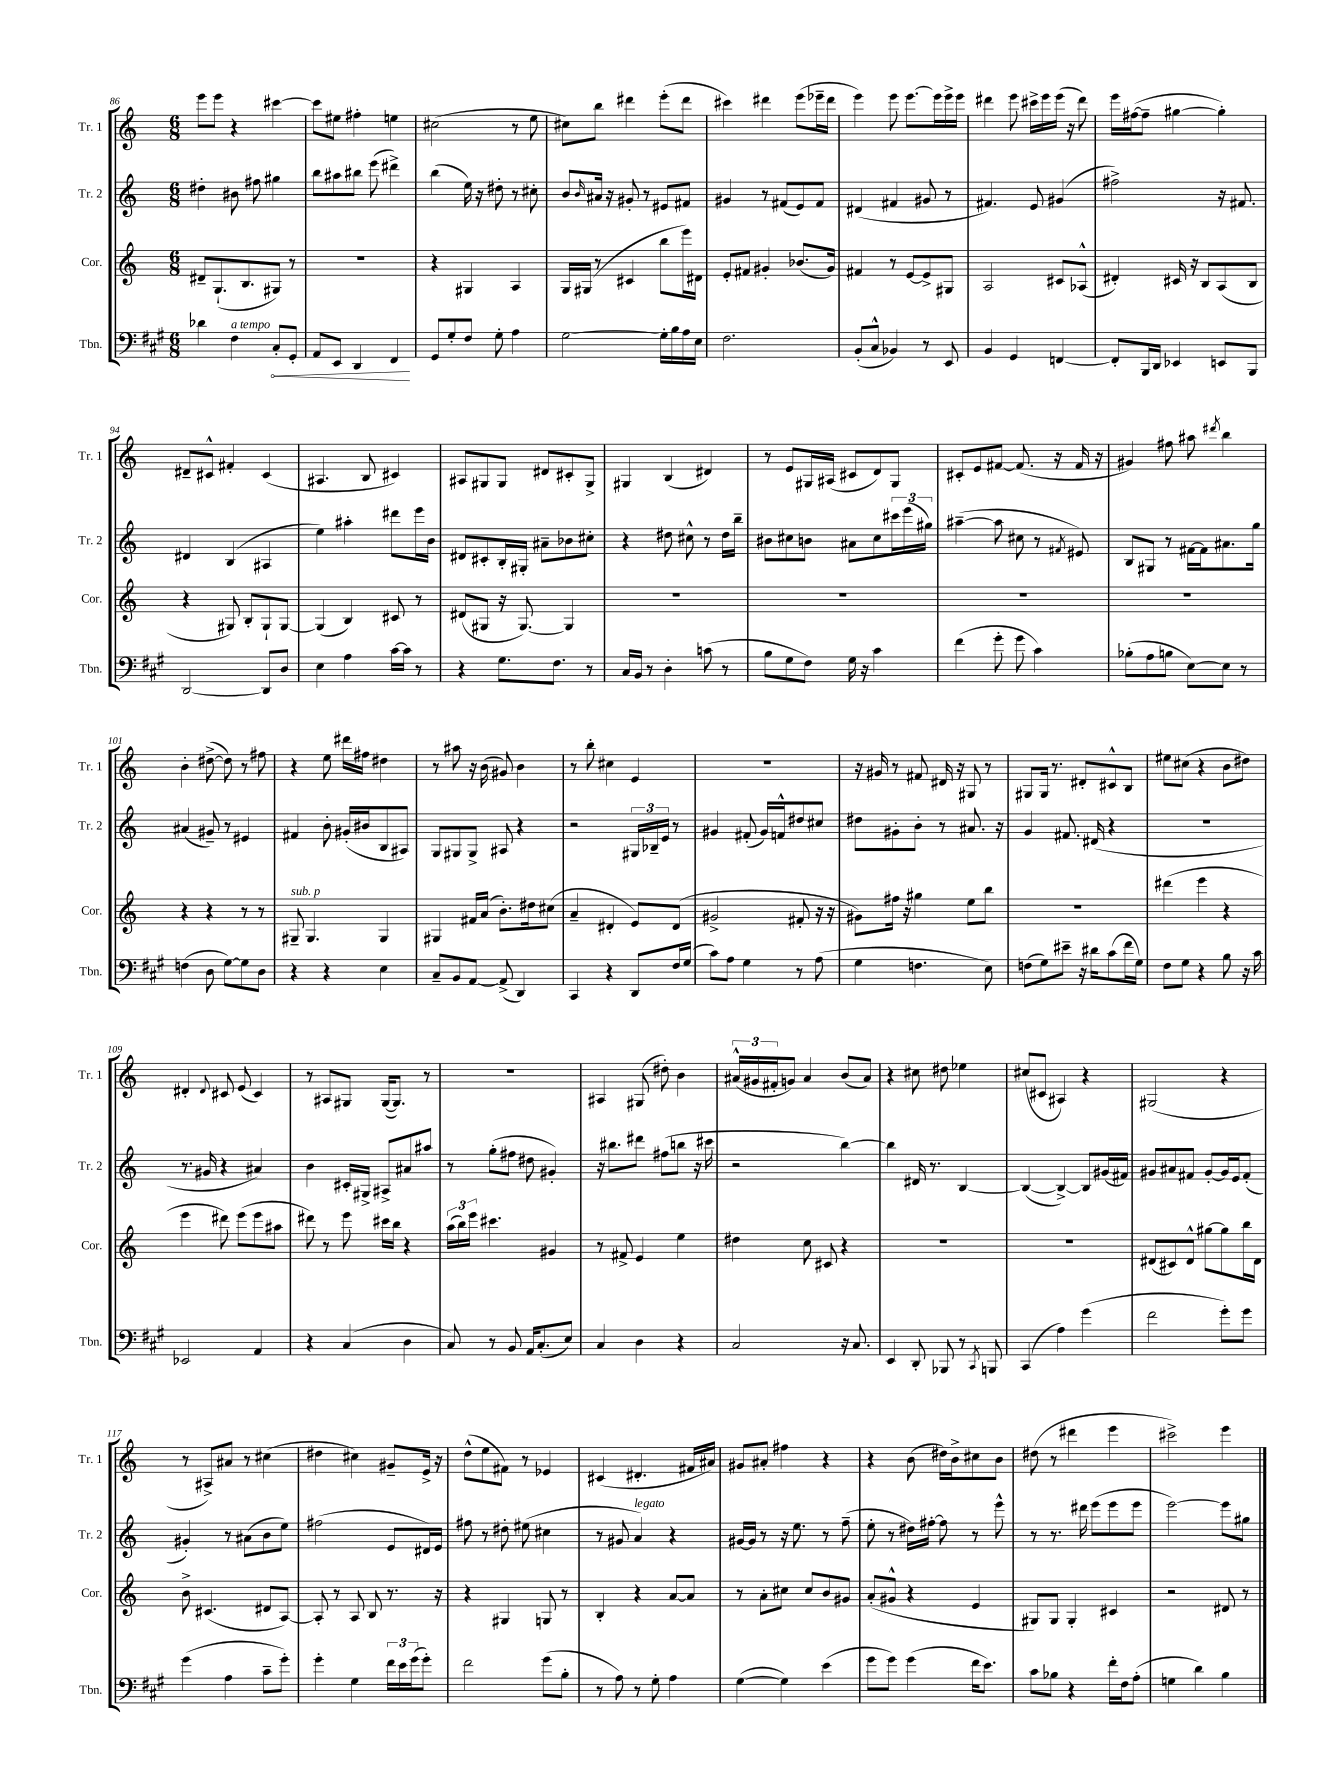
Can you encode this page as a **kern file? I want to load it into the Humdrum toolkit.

**kern	**kern	**kern	**kern
*staff4	*staff3	*staff2	*staff1
*clefF4	*clefG2	*clefG2	*clefG2
*k[f#c#g#]	*k[]	*k[]	*k[]
*M6/8	*M6/8	*M6/8	*M6/8
4d-\	8d#~/L	4dd#'\	8eee\L
.	(8.G`/	.	8eee\J
4F#\	.	8b#\	4r
.	8.B/	.	.
.	.	8ff#\	.
8C#'/L	8G#/J)	4gg#\	[4ccc#\
8GG#'/J	8r	.	.
=	=	=	=
8AA/L	2.r	8bb\L	8ccc#\]L
8EE/J	.	8aa#\	8ee#\J
4DD/	.	8bb#\J	4ff#'\
.	.	(8eee\	.
4FF#/	.	4ddd#^\)	4ee\
=	=	=	=
8GG#/L	4r	(4bb\	(2cc#\
8G#'/	.	.	.
8F#/J	4G#/	16ee\)	.
.	.	16r	.
8G#'\	.	8dd#'\	.
4A\	4A/	8r	8r
.	.	8cc#'\	8ee\
=	=	=	=
[2G#\	16G/LL	8b/L	8cc#\L)
.	(16G#/JJ	.	.
.	.	16qqb/	.
.	8r	16a#/Jk	8bb\J
.	.	16r	.
.	4c#/	8g#'/	4ddd#\
.	.	8r	.
16G#'\]LL	8bb\L	8e#/L	(8eee'\L
16B\	.	.	.
16A\	16eee\L)	8f#/J	8ddd#\J
16E\JJ	16d#\JJ	.	.
=	=	=	=
2.F#\	8e'/L	4g#/	4ccc#\)
.	8f#/J	.	.
.	4g#'/	8r	4ddd#\
.	.	(8f#/L	.
.	(8.b-/L	8e/)	(8eee\L
.	.	8f#/J	16eee-~\L
.	16g#/Jk)	.	16ddd#\JJ
=	=	=	=
(8BB'/L	4f#/	(4d#/	4eee\)
8C#^^/J	.	.	.
4BB-/)	8r	4f#/	8eee\
.	[8e/L	.	[8.eee\L
8r	8e^/]	8g#/	.
.	.	.	16eee\]L
8EE/	8G#/J	8r	16eee^\
.	.	.	16eee\JJ
=	=	=	=
4BB/	2A/	4.f#/)	4ddd#\
4GG#/	.	.	8eee\
.	.	8e/	16ccc#^\LL
.	.	.	16eee\
[4FF/	8c#/L	(4g#/	(16eee\JJ
.	.	.	16r
.	(8A-^^/J	.	8ddd#\)
=	=	=	=
8FF'/]L	4d#'/)	2ff#^\)	16eee\LL
.	.	.	([16ff#\J
16BBB/L	.	.	8ff#~\]J
16DD/JJ	.	.	.
4EE-/	16c#/	.	[4gg#\
.	16r	.	.
.	8B/L	.	.
8EE/L	(8A/	16r	4gg#'\])
.	.	8.f#/	.
8BBB/J	8B/J	.	.
=	=	=	=
[2DD/	4r	4d#/	8d#~/L
.	.	.	8c#^^/J
.	8G#/)	(4B/	4f#'/
.	8B'/L	.	.
8DD/]L	8G#`/	4A#/	(4c#/
8D/J	[8G#/J	.	.
=	=	=	=
4E\	(4G#/]	4ee\)	4.A#/
4A\	4B/)	4aa#'\	.
.	.	.	8B/
[16c#\LL	8c#/	8ddd#\L	4c#/)
16c#\]JJ	.	.	.
8r	8r	16eee\L	.
.	.	16b\JJ	.
=	=	=	=
4r	(8d#/L	8d#/L	8A#/L
.	8G#/J	8c#'/	8G#/
8.G#\L	16r	16B'/L	8G#/J
.	[8.G#/)	16G#'/JJ	.
.	.	8a#~\L	8d#/L
8.F#\J	.	.	.
.	4G#/]	8b-\	8c#'/
8r	.	8cc#'\J	8G#^/J
=	=	=	=
16C#/LL	2.r	4r	4G#/
16BB/JJ	.	.	.
8r	.	.	.
4D'\	.	8dd#\	(4B/
.	.	8cc#^^\	.
(8c\	.	8r	4d#/)
8r	.	16dd#\LL	.
.	.	16bb~\JJ	.
=	=	=	=
8B\L	2.r	8b#\L	8r
8G#\	.	8cc#\	8e/L
8F#\J)	.	8b\J	16G#/L
.	.	.	(16A#/JJ
16G#\	.	8a#\L	8c#/L
16r	.	.	.
4c#\	.	8cc#\	8d/)
.	.	24ccc#\L	8G#/J
.	.	(24eee\	.
.	.	24gg#\JJ)	.
=	=	=	=
(4f#\	2.r	([4aa#~\	8c#'/L
.	.	.	8e/
8g#'\	.	8aa#\]	[8f#/J
8g#\	.	8cc#\	(8.f#/]
4c#\)	.	8r	.
.	.	.	16r
.	.	8qf#/	.
.	.	8e#/)	16f#/
.	.	.	16r
=	=	=	=
(8B-'\L	2.r	8B/L	4g#/)
8A\	.	8G#/J	.
8B\J	.	8r	8ff#\
[8E\L)	.	[16f#\LL	8aa#\
.	.	16f#\]J	.
.	.	.	8qddd#/
8E\]J	.	8.a#\	4bb\
8r	.	.	.
.	.	16gg\Jk	.
=	=	=	=
(4F\	4r	(4a#/	4b'\
8D\	4r	8g#~/)	([8dd#^\
[8G#\L)	.	8r	8dd#\])
8G#\]	8r	4e#/	8r
8D\J	8r	.	8ff#\
=	=	=	=
4r	8G#~/	4f#/	4r
.	4.G#/	.	.
4r	.	8b'\	8ee\
.	.	(16g#'/LL	16ddd#\LL
.	.	16b#/J	16ff#\JJ
4E\	4G#/	8B/	4dd#\
.	.	8A#/J)	.
=	=	=	=
8C#~/L	4G#/	8G/L	8r
8BB/	.	8G#/	8aa#\
[8AA/J	16f#/LL	8G#^/J	16r
.	(16a/JJ	.	(16b\
(8AA^/]	8.b'\L)	8A#/	8g#/)
4DD/)	.	4r	4b\
.	16dd#\k	.	.
.	(8cc#\J	.	.
=	=	=	=
4CC#/	4a~/	2r	8r
.	.	.	8bb'\
4r	4d#'/	.	4cc#\
8DD/L	8e/L)	24G#/LL	4e/
.	.	24B-~/	.
.	.	24e/JJ	.
16F#/L	(8d#/J	8r	.
(16G#/JJ	.	.	.
=	=	=	=
8c#\L)	2g#^/	4g#/	2.r
8A\J	.	.	.
4G#\	.	(8f#'/	.
.	.	16g#/LL)	.
.	.	16f^^/J	.
8r	8f#'/	8dd#/	.
(8A\	16r	8cc#/J	.
.	16r	.	.
=	=	=	=
4G#\	8g#\L)	8dd#\L	16r
.	.	.	16g#/
.	16ff#\Jk	8g#'\	8r
.	16r	.	.
4.F\	4gg#\	8b'\J	8f#/
.	.	8r	16d#/
.	.	.	16r
.	8ee\L	8.a#/	8G#/
8E\)	8bb\J	.	8r
.	.	16r	.
=	=	=	=
(8F\L	2.r	4g/	8G#/L
8G#\)	.	.	16G#/Jk
.	.	.	8.r
8e#~\J	.	8.f#/	.
16r	.	.	8d#'/L
16d#\LK	.	(16d#/	.
(8c#\	.	4r	8c#^^/
16f#\L	.	.	8B/J
16G#\JJ)	.	.	.
=	=	=	=
8F#\L	(4ddd#\	2.r	8ee#\L
8G#\J	.	.	(8cc#\J
4r	4eee\	.	4r
8B\	4r	.	8b\L
16r	.	.	8dd#\J)
16c#\	.	.	.
=	=	=	=
2EE-/	4eee\	8.r	4d#'/
.	.	16g#/	.
.	.	.	8qqd#/
.	8ddd#\)	4r	8c#/
.	(8eee\L	.	(8e/
4AA/	8eee\	4a#/)	4c#/)
.	8aa#\J	.	.
=	=	=	=
4r	8ddd#\)	4b\	8r
.	8r	.	8A#/L
(4C#/	8eee\	16c#'/LL	8G#/J
.	.	16G#^/JJ	.
.	16ccc#\LL	8A#^/L	([16G#/LK
.	16bb\JJ	.	8.G#/]J)
4D\	4r	8a#/	.
.	.	8aa#/J	8r
=	=	=	=
8C#/)	(24aa\LL	8r	2.r
.	24bb\)	.	.
.	24eee\JJ	.	.
8r	4.ccc#\	(8gg'\L	.
8BB/	.	8ff#\J	.
16AA/LK	.	8dd#\	.
(8.C#'/	.	.	.
.	4g#/	4g#'/)	.
8E/J)	.	.	.
=	=	=	=
4C#/	8r	16r	4A#/
.	.	8.bb#\L	.
.	8f#^/	.	.
4D\	4e/	8ddd#\J	(8G#/
.	.	(8ff#\L	8dd#'\)
4r	4ee\	8bb\J	4b\
.	.	16r	.
.	.	16ccc#\	.
=	=	=	=
2C#/	4dd#\	2r	(24a#^^/LL
.	.	.	24g#/
.	.	.	24f#'/J
.	.	.	8g/J)
.	8cc\	.	4a#/
.	8c#/	.	.
16r	4r	[4bb\)	(8b/L
8.C#/	.	.	.
.	.	.	8a#/J)
=	=	=	=
4EE/	2.r	4bb\]	4r
8DD'/	.	16d#/	8cc#\
.	.	8.r	.
8BBB-/	.	.	8dd#\
8r	.	[4B/	4ee-\
8qCC#/	.	.	.
8BBB/	.	.	.
=	=	=	=
(4CC#/	2.r	(4B/_	(8cc#/L
.	.	.	8c#/J
4A\)	.	4B^/_)	4A#/)
(4g#\	.	8B/]L	4r
.	.	(16g#/L	.
.	.	16f#/JJ)	.
=	=	=	=
2f#\	(8d#/L	8g#/L	(2G#/
.	8c#/)	8a#/	.
.	8d#^^/J	8f#/J	.
.	[8gg#\L	[8g#'/L	.
8g#'\L)	8gg#\]	16g#/]L	4r
.	.	16e/J	.
8g#\J	16bb\L	(8f#'/J	.
.	16d#\JJ	.	.
=	=	=	=
(4g#\	8b^\	4g#'/)	8r
.	(4.c#/	.	8A#^/L)
4A\	.	8r	8a#/J
.	.	(8a#\L	8r
8c#~\L	8d#/L	8b\	(4cc#\
8g#'\J)	[8A/J)	8ee\J)	.
=	=	=	=
4g#'\	8A'/]	(2ff#\	4dd#\
.	8r	.	.
4G#\	8A/	.	4cc#\)
.	8B/	.	.
24f#\LL	8.r	8e/L	8g#~/L
24e\	.	.	.
(24g#\J	.	.	.
8g#'\J)	.	16d#/L)	16e^/Jk
.	16r	16e/JJ	16r
=	=	=	=
2f#\	4r	8ff#\	(8dd^^\L
.	.	8r	8ee\
.	4G#/	8dd#'\	8f#\J)
.	.	(8ee#\	8r
(8g#\L	8G/	4cc#\	4e-/
8B'\J	8r	.	.
=	=	=	=
8r	4B'/	8r	(4c#/
8A\)	.	8g#/	.
8r	4r	4a/)	4.d#'/
8G#'\	.	.	.
4A\	[8a/L	4r	.
.	8a/]J	.	16f#/LL
.	.	.	16a#/JJ)
=	=	=	=
([4G#\	8r	[16g#/LL	8g#/L
.	.	16g#/]JJ	.
.	8a'\L	8r	8a#'/J
4G#\])	8cc#\J	16r	4ff#\
.	.	8.ee\	.
.	8cc#/L	.	.
(4e\	8b/	8r	4r
.	8g#/J	(8ff~\	.
=	=	=	=
8g#\L	(8a'/L	8ee'\	4r
8g#\J)	8g#^^/J	8r	.
(4g#\	4r	16dd#\LL)	(8b\
.	.	[16ff#'\JJ	.
.	.	8ff#\]	16dd#\LL)
.	.	.	16b^\J
16f#\LK	4e/	8r	8cc#\
8.e\J)	.	.	.
.	.	8eee^^\	8b\J
=	=	=	=
8c#\L	8G#/L)	8r	(8dd#\
8B-\J	8G#/J	8.r	8r
4r	4G#'/	.	4ddd#\
.	.	16ddd#\	.
.	.	(8eee\L	.
16f#'\LL	4c#/	8eee\	4eee\
16F#\J	.	.	.
(8A'\J	.	8eee\J	.
=	=	=	=
4G\	2r	[2eee\)	2ccc#^\)
4d\)	.	.	.
4B\	8d#/	8eee\]L	4eee\
.	8r	8gg#\J	.
==	==	==	==
*-	*-	*-	*-
